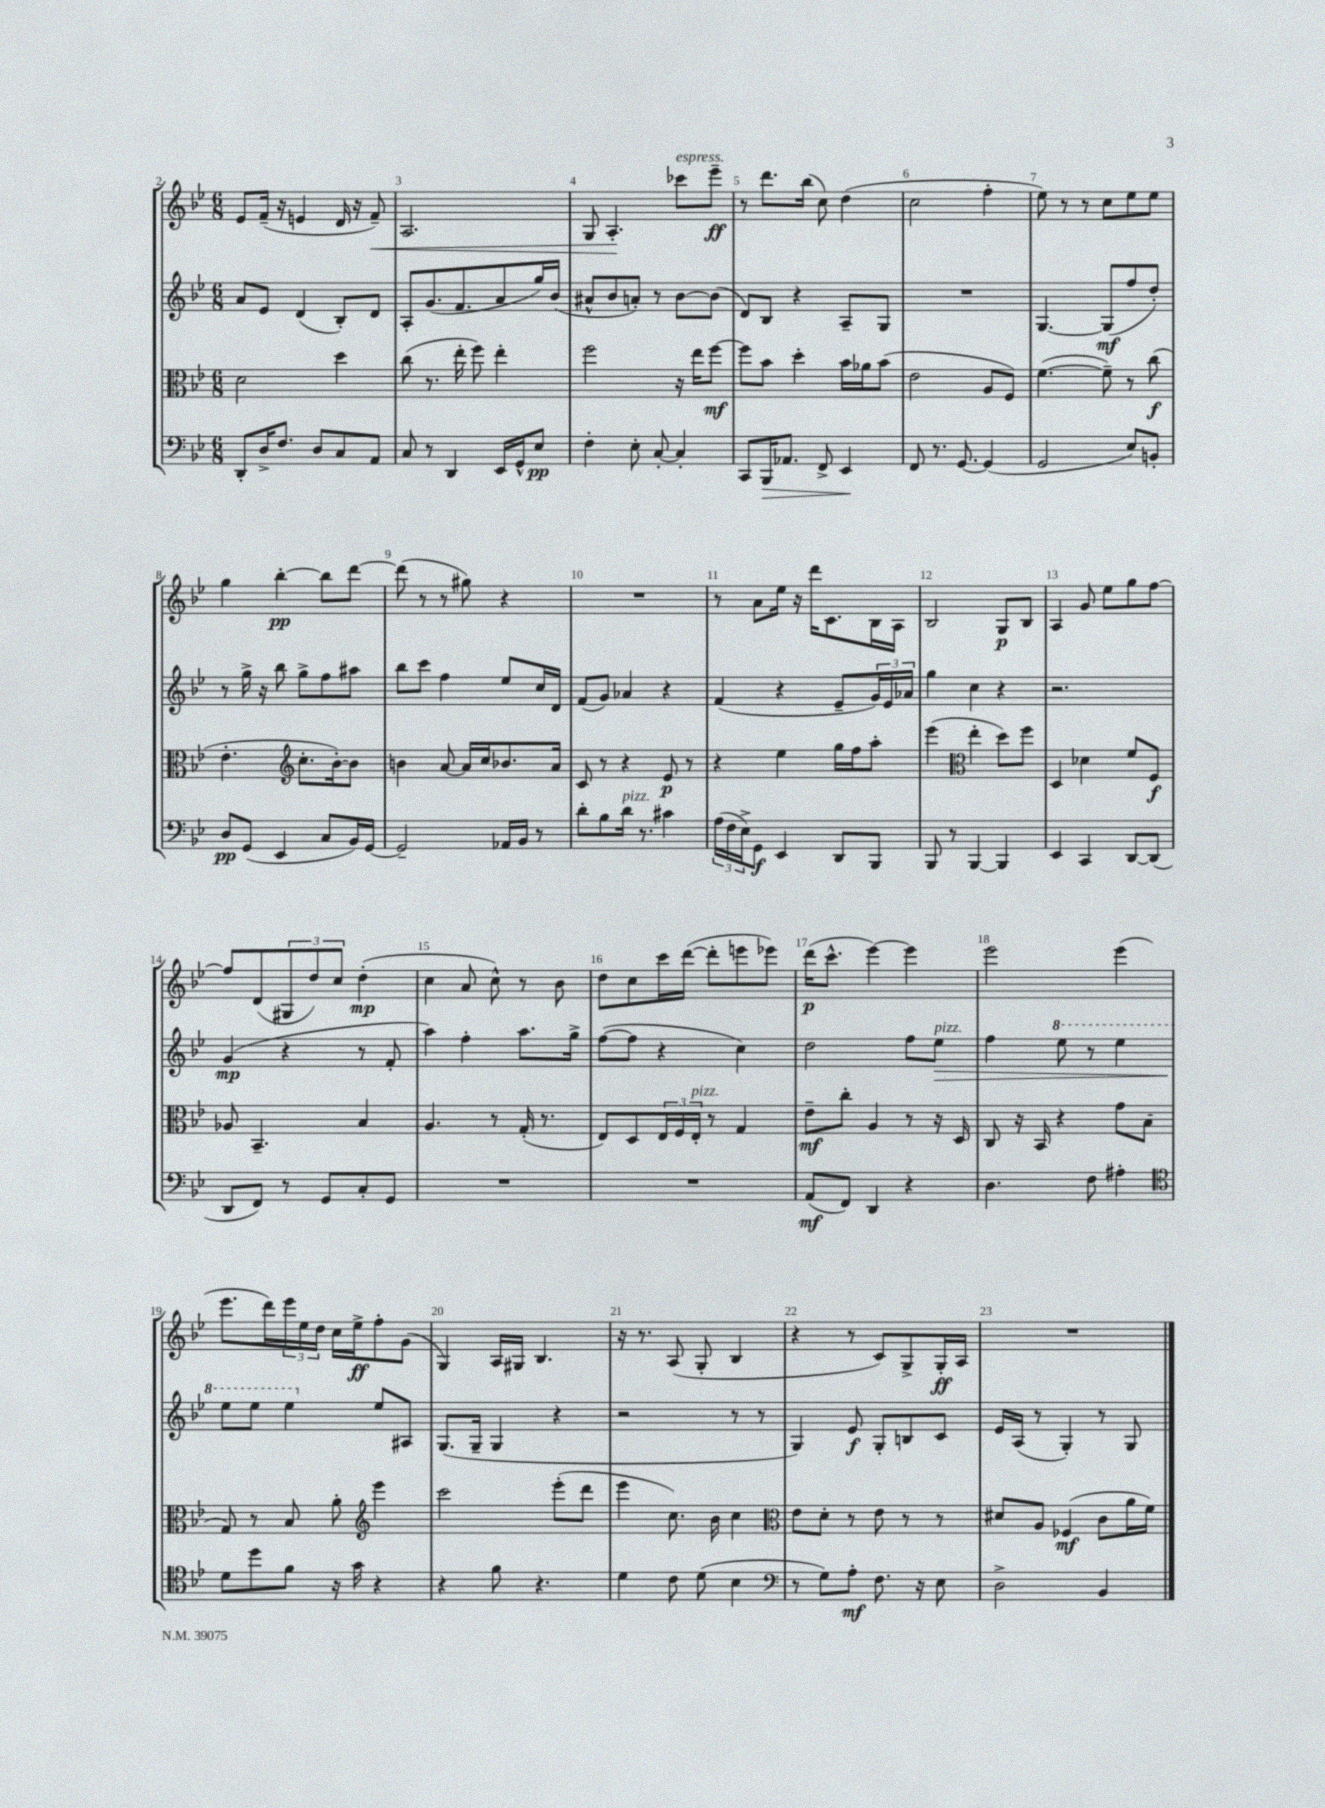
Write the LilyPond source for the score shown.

<<
\new StaffGroup <<
\new Staff = "s0" {
    \clef treble \key bes \major \numericTimeSignature \time 6/8
    ees'8 f'16--( r16 e'4 d'16 r16 f'8--\<) |
    a2. |
    g8 a4.-.\! ces'''8^\markup { \italic "espress." } ees'''8--\ff |
    r8 d'''8. bes''16( c''8) d''4( |
    c''2 f''4-. |
    ees''8) r8 r8 c''8 ees''8 ees''8 |
    g''4 bes''4~-.\pp bes''8 d'''8~ |
    d'''8( r8 r8 gis''8) r4 |
    R2. |
    r8 a'8 ees''16 r16 d'''16 c'8. bes16 a16 |
    bes2 g8\p bes8 |
    a4 g'8 ees''8 g''8 f''8~ |
    f''8 d'8( \tuplet 3/2 { gis8 d''8) c''8 } d''4-.\mp( |
    c''4 a'8 c''8-^) r8 bes'8 |
    d''8 c''8 c'''16 d'''16~( d'''8-. e'''8 ees'''8) |
    d'''16\p( c'''8.-^ ees'''4~) ees'''4 |
    ees'''2 ees'''4( |
    ees'''8. d'''16) \tuplet 3/2 { ees'''16 ees''16 d''16 } c''16 ees''16->\ff f''8-. g'8( |
    g4) a16 gis16 bes4. |
    r16 r8. a8( g8-. bes4 |
    r4 r8 c'8) g8-> g16-.\ff a16 |
    R2. \bar "|." |
}
\new Staff = "s1" {
    \clef treble \key bes \major \numericTimeSignature \time 6/8
    a'8 ees'8 d'4( bes8-.) d'8 |
    a8-. g'8.( f'8. a'8 g''16) bes'16( |
    ais'8-^ bes'8 a'8-.) r8 bes'8~ bes'8( |
    d'8) bes8 r4 a8-- g8 |
    R2. |
    g4.~ g8\mf( f''8 d''8-.) |
    r8 g''16-> r16 bes''8 g''8-> f''8 ais''8 |
    bes''8 c'''8 f''4 ees''8 c''16 d'16 |
    f'8( g'8) aes'4 r4 |
    f'4( r4 ees'8-- \tuplet 3/2 { g'16) ees'16 aes'16 } |
    g''4 c''4 r4 |
    r2. |
    g'4\mp( r4 r8 f'8-. |
    a''4) f''4-. a''8. g''16-> |
    f''8~( f''8 r4 c''4) |
    d''2 f''8 ees''8\>^\markup { \italic "pizz." } |
    f''4 \ottava #1 ees'''8 r8 ees'''4 |
    ees'''8\! ees'''8 ees'''4 \ottava #0 ees''8 ais8 |
    g8.( g16-- g4 r4 |
    r2 r8 r8 |
    g4) ees'8\f g8-. b8 c'8 |
    ees'16 a16( r8 g4-.) r8 g8 \bar "|." |
}
\new Staff = "s2" {
    \clef alto \key bes \major \numericTimeSignature \time 6/8
    d'2 d''4 |
    c''8( r8. ees''16-. f''8) ees''4-. |
    f''2 r16 ees''16 f''8~\mf |
    f''8 bes'8 d''4-. bes'16 aes'16 bes'8( |
    ees'2 a8 f8) |
    f'4.~( f'8--) r8 c''8\f( |
    ees'4.-. \clef treble c''8.-. bes'16~-.) bes'8 |
    b'4 a'8~ a'16 c''16 bes'8. a'16 |
    c'8 r8 r4 ees'8\p r8 |
    r4 ees''4 g''16 f''16 a''8-. |
    ees'''4( \clef alto ees''4-. d''8) f''8 |
    d4 des'4 f'8 f8\f |
    aes8 bes,4.-- bes4 |
    a4. r8 g16-.( r8. |
    ees8) d8 \tuplet 3/2 { ees16 f16 ees16-.^\markup { \italic "pizz." } } r8 g4 |
    ees'8--\mf c''8-. a4 r8 r16 d16 |
    c8 r16 bes,16 r4 g'8 bes8( |
    g8) r8 bes8 a'8-. \clef treble ees'''4 |
    c'''2 ees'''8-.( d'''8 |
    ees'''4 c''8.) bes'16 c''4 |
    \clef alto ees'8 d'8-. r8 ees'8 r8 r8 |
    dis'8 a8 fes4\mf( c'8 a'16 f'16) \bar "|." |
}
\new Staff = "s3" {
    \clef bass \key bes \major \numericTimeSignature \time 6/8
    d,8-. d16-> f8. d8 c8 a,8 |
    c8 r8 d,4 ees,16 g,16-^ ees8\pp |
    f4-. ees8-. c8~-. c4-. |
    c,8 bes,,16\> aes,8. f,8-> ees,4\! |
    f,8 r8. g,8.~ g,4( |
    g,2 ees8) b,8-. |
    d8\pp g,8( ees,4 c8 bes,16) g,16~ |
    g,2-- aes,16 bes,16 r8 |
    d'8-. bes8 d'16^\markup { \italic "pizz." } r8. cis'4 |
    \tuplet 3/2 { a16( f16 ees16->) } g,8\f ees,4 d,8 bes,,8 |
    bes,,8 r8 bes,,4~ bes,,4 |
    ees,4 c,4 d,8~ d,8( |
    d,8 f,8) r8 g,8 c8-. g,8 |
    R2. |
    R2. |
    a,8\mf( f,8) d,4 r4 |
    d4. f8 ais4-. |
    \clef tenor d'8 d''8 f'8 r16 g'16 r4 |
    r4 f'8 r4. |
    d'4 c'8 d'8( bes4 |
    \clef bass r8 g8) a8-.\mf f8. r16 ees8 |
    d2-> bes,4 \bar "|." |
}
>>
>>
\layout { \context { \Score currentBarNumber = #2 \override BarNumber.break-visibility = ##(#f #t #t) barNumberVisibility = #all-bar-numbers-visible } }
